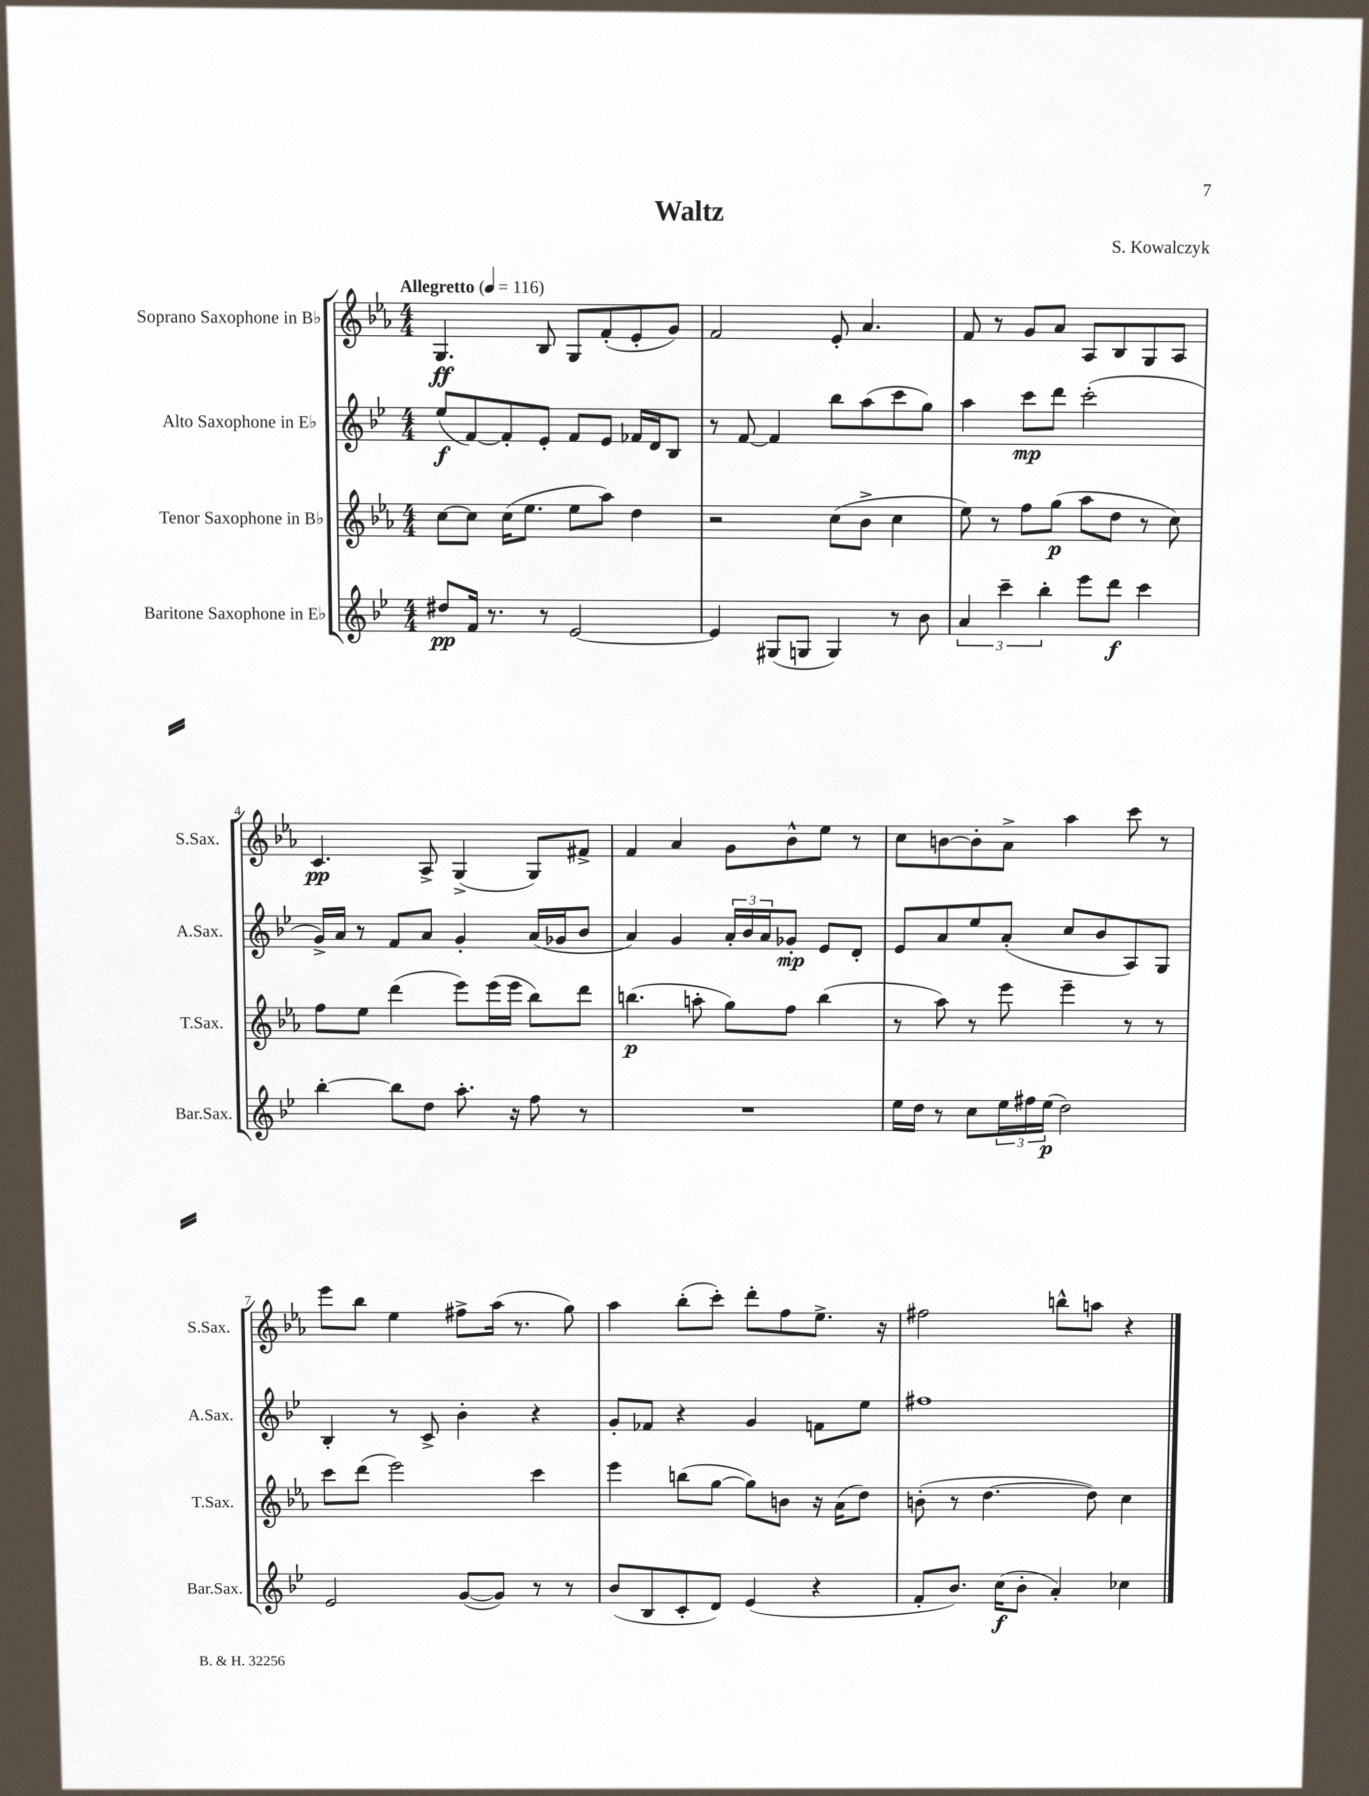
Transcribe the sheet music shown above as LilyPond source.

\header { title = "Waltz" composer = "S. Kowalczyk" }
<<
\new StaffGroup <<
\new Staff = "s0" \with { instrumentName = "Soprano Saxophone in Bb" shortInstrumentName = "S.Sax." } {
    \clef treble \key ees \major \numericTimeSignature \time 4/4 \tempo "Allegretto" 4 = 116
    g4.\ff bes8 g8 f'8-.( ees'8-. g'8) |
    f'2 ees'8-. aes'4. |
    f'8 r8 g'8 aes'8 aes8 bes8 g8 aes8 |
    c'4.\pp aes8-> g4->( g8) fis'8-> |
    f'4 aes'4 g'8 bes'8-^ ees''8 r8 |
    c''8 b'8~ b'8-. aes'8-> aes''4 c'''8 r8 |
    ees'''8 bes''8 ees''4 fis''8-> aes''16( r8. g''8) |
    aes''4 bes''8-.( c'''8-.) d'''8-. f''8 ees''8.-> r16 |
    fis''2 b''8-^ a''8 r4 \bar "|." |
}
\new Staff = "s1" \with { instrumentName = "Alto Saxophone in Eb" shortInstrumentName = "A.Sax." } {
    \clef treble \key bes \major \numericTimeSignature \time 4/4
    ees''8\f( f'8~) f'8-. ees'8-. f'8 ees'8 fes'16 d'16 bes8 |
    r8 f'8~ f'4 bes''8 a''8( c'''8 g''8) |
    a''4 c'''8\mp d'''8 c'''2-.( |
    g'16->) a'16 r8 f'8 a'8 g'4-. a'16( ges'16 bes'8 |
    a'4) g'4 \tuplet 3/2 { a'16-. bes'16 a'16 } ges'8-.\mp ees'8 d'8-. |
    ees'8 a'8 ees''8 a'8-.( c''8 bes'8 a8) g8 |
    bes4-. r8 c'8-> bes'4-. r4 |
    g'8-. fes'8 r4 g'4 f'8 ees''8 |
    fis''1 \bar "|." |
}
\new Staff = "s2" \with { instrumentName = "Tenor Saxophone in Bb" shortInstrumentName = "T.Sax." } {
    \clef treble \key ees \major \numericTimeSignature \time 4/4
    c''8~ c''8 c''16( ees''8. ees''8 aes''8) d''4 |
    r2 c''8( bes'8-> c''4 |
    ees''8) r8 f''8 g''8\p( aes''8 d''8 r8 c''8) |
    f''8 ees''8 d'''4( ees'''8) ees'''16( ees'''16 bes''8) d'''8 |
    b''4.\p( a''8-. g''8) f''8 b''4( |
    r8 aes''8) r8 ees'''8 ees'''4-- r8 r8 |
    c'''8 d'''8( ees'''2) c'''4 |
    ees'''4 b''8( g''8~ g''8) b'8 r16 aes'16( d''8) |
    b'8-.( r8 d''4.~ d''8) c''4 \bar "|." |
}
\new Staff = "s3" \with { instrumentName = "Baritone Saxophone in Eb" shortInstrumentName = "Bar.Sax." } {
    \clef treble \key bes \major \numericTimeSignature \time 4/4
    dis''8\pp f'16 r8. r8 ees'2~ |
    ees'4 gis8( g8 g4) r8 bes'8 |
    \tuplet 3/2 { a'4 c'''4-- bes''4-. } ees'''8 d'''8\f c'''4 |
    bes''4~-. bes''8 d''8 a''8.-. r16 f''8 r8 |
    R1 |
    ees''16 d''16 r8 c''8 \tuplet 3/2 { ees''16 fis''16 ees''16\p( } d''2) |
    ees'2 g'8~( g'8) r8 r8 |
    bes'8( bes8 c'8-. d'8) ees'4( r4 |
    f'8-. bes'8.) c''16\f( bes'8-. a'4-.) ces''4 \bar "|." |
}
>>
>>
